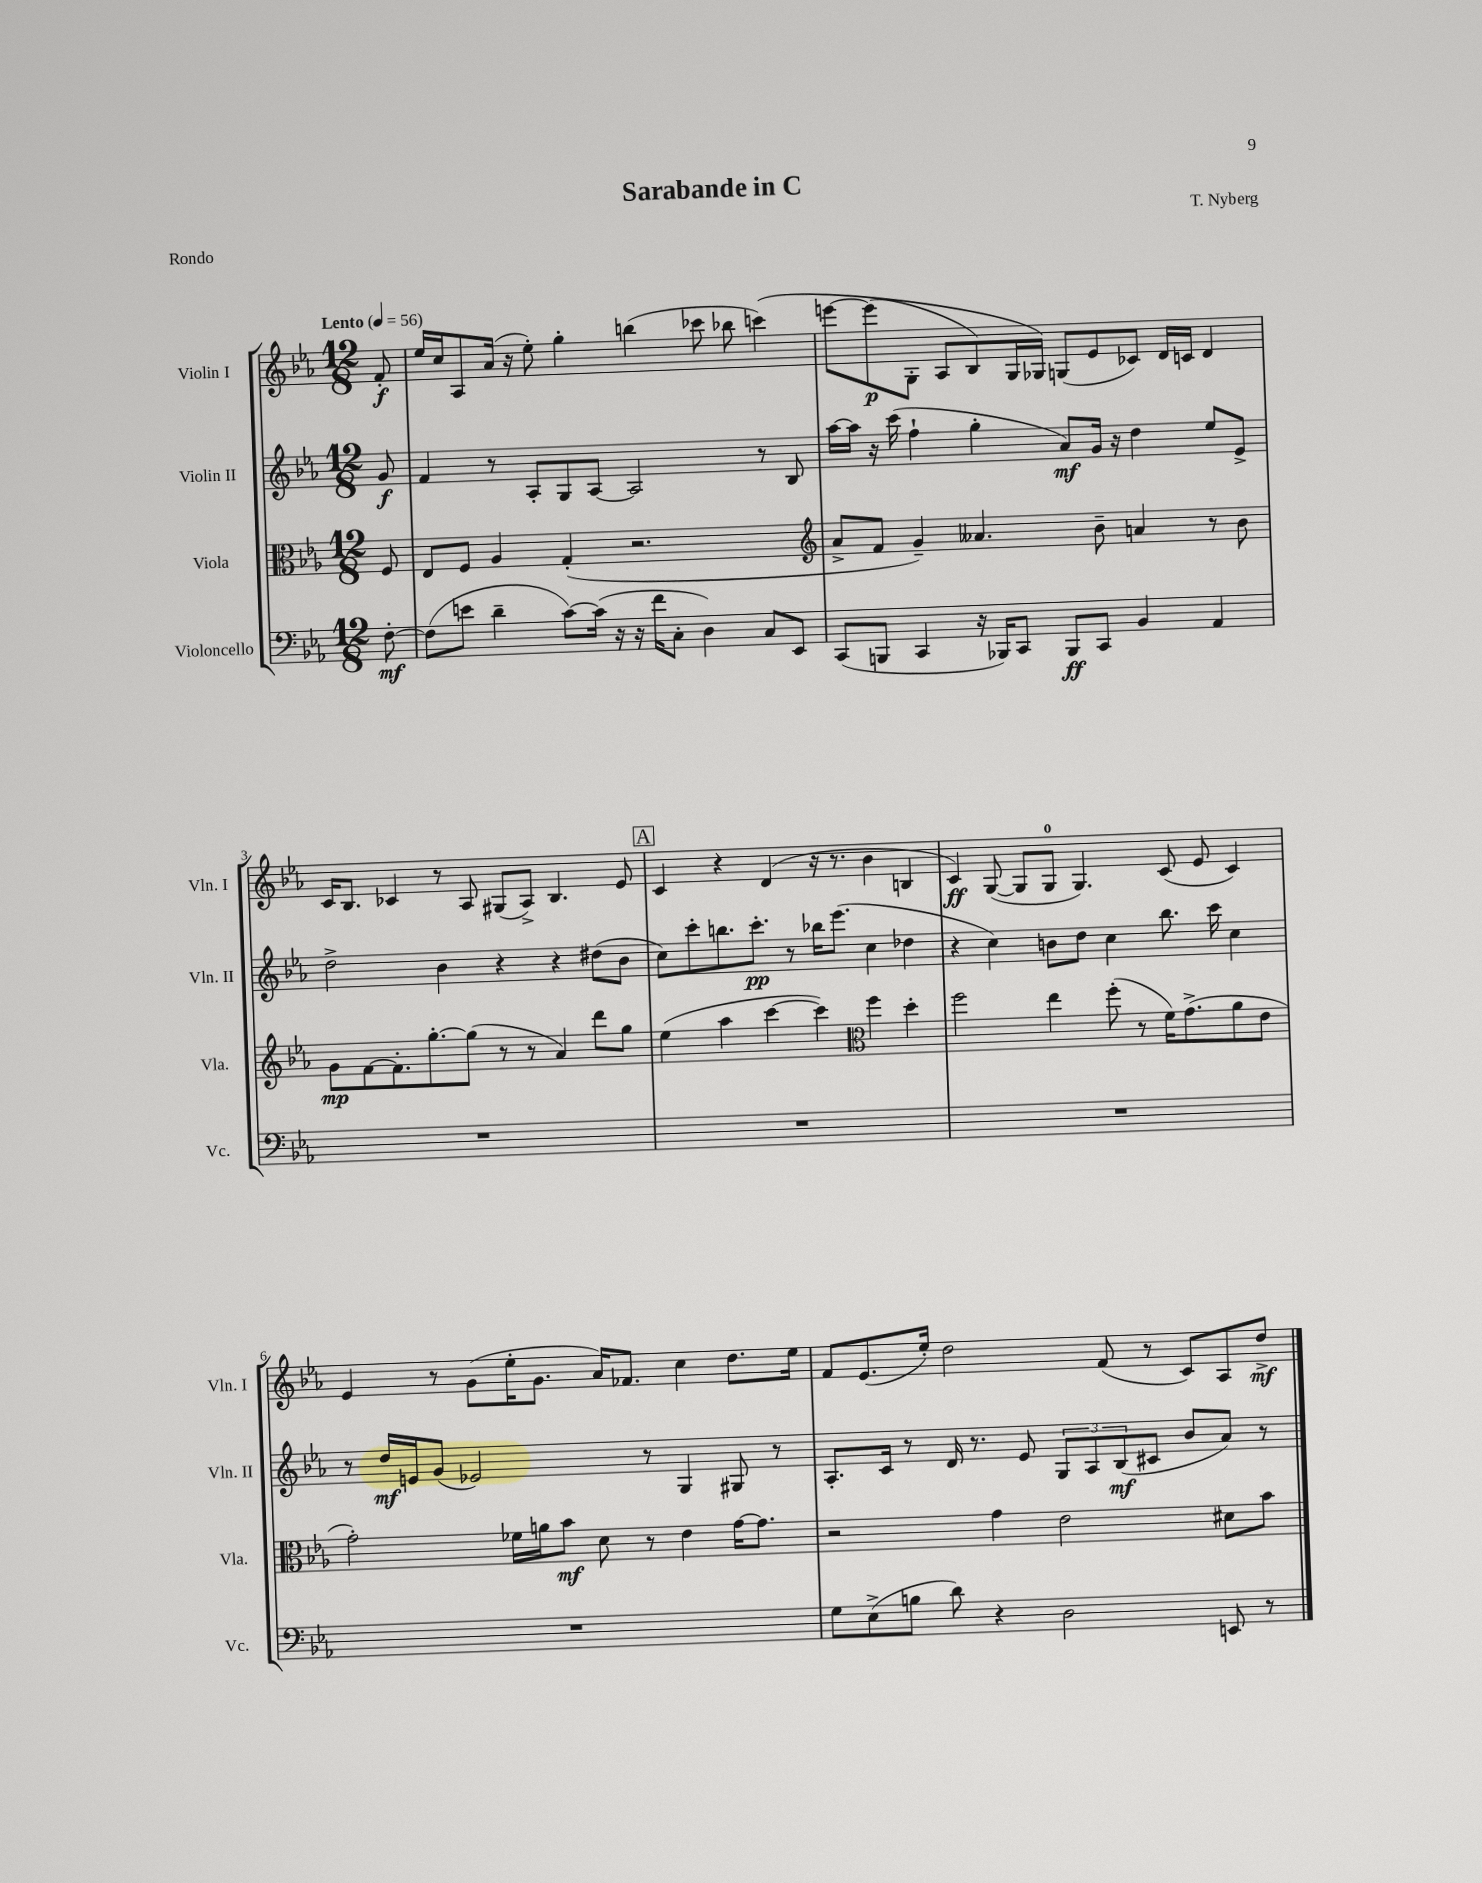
\header { title = "Sarabande in C" composer = "T. Nyberg" piece = "Rondo" }
<<
\new StaffGroup <<
\new Staff = "s0" \with { instrumentName = "Violin I" shortInstrumentName = "Vln. I" } {
    \clef treble \key ees \major \numericTimeSignature \time 12/8 \partial 8 \tempo "Lento" 4 = 56
    f'8-.\f |
    ees''16 c''16 aes8 aes'16( r16 ees''8-.) g''4-. b''4( ces'''8 bes''8 c'''4)\( |
    e'''8~ e'''8\p( g8-. aes8 bes8) g16 ges16\) g8( ees'8 ces'8) d'16 c'16 d'4 |
    c'16 bes8. ces'4 r8 aes8 gis8( aes8->) bes4. ees'8 |
    \mark \markup { \box "A" } c'4 r4 d'4( r16 r8. bes'4 b4 |
    c'4\ff) g8~( g8 g8-0 g4.) c'8( ees'8 c'4) |
    ees'4 r8 g'8( ees''16-. g'8. aes'16) fes'8. c''4 d''8. ees''16 |
    f'8 ees'8.( ees''16-.) d''2 f'8( r8 c'8) aes8 d''8->\mf \bar "|." |
}
\new Staff = "s1" \with { instrumentName = "Violin II" shortInstrumentName = "Vln. II" } {
    \clef treble \key ees \major \numericTimeSignature \time 12/8 \partial 8
    g'8\f |
    f'4 r8 aes8-. g8 aes8~ aes2 r8 bes8 |
    aes''16~ aes''16 r16 c'''16( f''4-! g''4-. aes'8\mf) g'16 r16 d''4 ees''8 ees'8-> |
    d''2-> bes'4 r4 r4 dis''8( bes'8 |
    \mark \markup { \box "A" } c''8) c'''8-. b''8. c'''8.-.\pp r8 bes''16 ees'''8.( c''4 des''4 |
    r4 c''4) b'8 d''8 c''4 bes''8. c'''16 c''4 |
    r8 d''16\mf e'16 g'8( ees'2) r8 g4 gis8 r8 |
    aes8.-. c'16 r8 d'16 r8. ees'8 \tuplet 3/2 { g8 aes8 bes8\mf( } cis'8 bes'8 aes'8) r8 \bar "|." |
}
\new Staff = "s2" \with { instrumentName = "Viola" shortInstrumentName = "Vla." } {
    \clef alto \key ees \major \numericTimeSignature \time 12/8 \partial 8
    f8 |
    ees8 f8 aes4 g4-.( r2. |
    \clef treble aes'8-> f'8 g'4--) aeses'4. bes'8-- a'4 r8 bes'8 |
    g'8\mp f'8~ f'8.-. g''8.~-. g''8( r8 r8 aes'4) d'''8 g''8 |
    \mark \markup { \box "A" } ees''4( aes''4 c'''4~ c'''4) \clef alto f''4 d''4-. |
    f''2 ees''4 f''8-.( r8 f'16) g'8.->( aes'8 ees'8 |
    g'2-.) fes'16 a'16 bes'8\mf d'8 r8 ees'4 g'16~ g'8. |
    r2 g'4 ees'2 dis'8 bes'8 \bar "|." |
}
\new Staff = "s3" \with { instrumentName = "Violoncello" shortInstrumentName = "Vc." } {
    \clef bass \key ees \major \numericTimeSignature \time 12/8 \partial 8
    f8~-.\mf |
    f8( e'8 d'4-- c'8~) c'16( r16 r16 f'16 c8-. d4) c8 ees,8 |
    c,8( b,,8 c,4 r16 bes,,16) c,8 bes,,8\ff c,8 bes,4 aes,4 |
    R1. |
    \mark \markup { \box "A" } R1. |
    R1. |
    R1. |
    g8 ees8->( b8 d'8) r4 d2 e,8 r8 \bar "|." |
}
>>
>>
